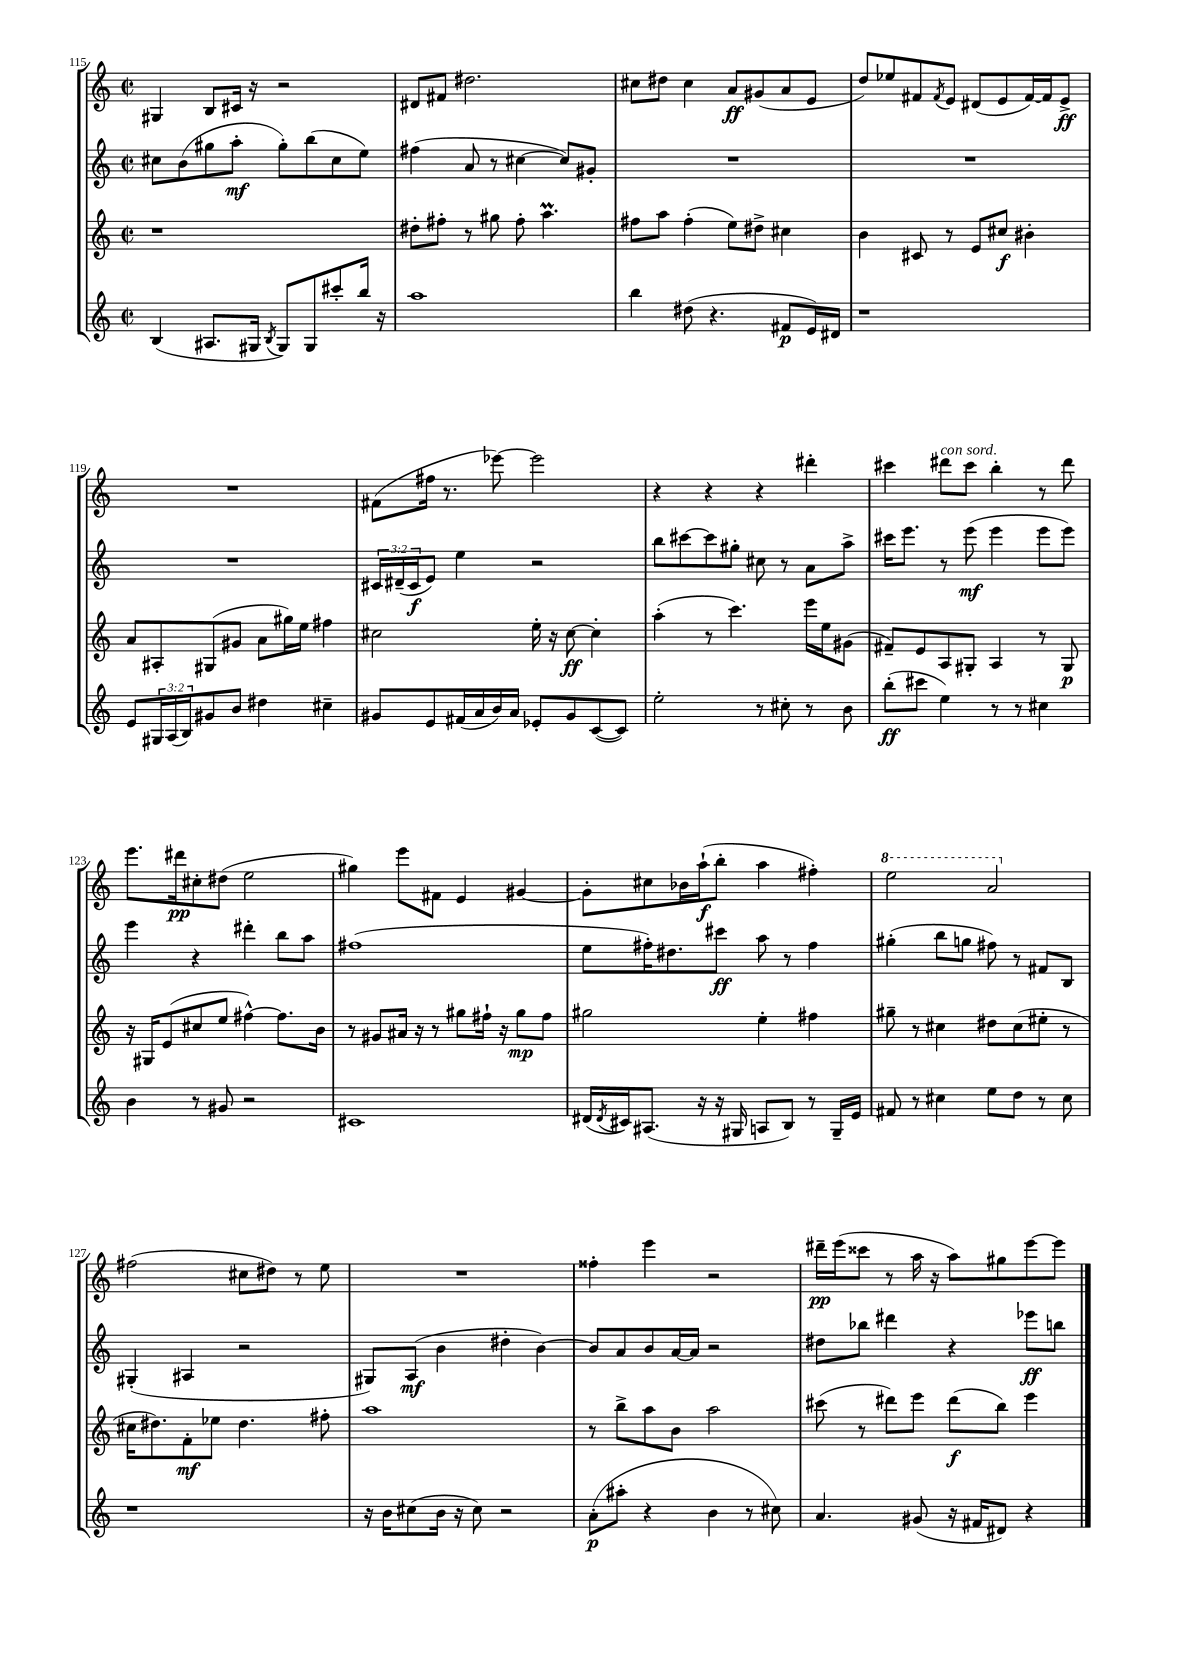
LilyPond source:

<<
\new StaffGroup <<
\new Staff = "s0" {
    \clef treble \key c \major \defaultTimeSignature \time 2/2
    gis4 b8 cis'16 r16 r2 |
    dis'8 fis'8 dis''2. |
    cis''8 dis''8 cis''4 a'8\ff gis'8( a'8 e'8 |
    d''8) ees''8 fis'8 \acciaccatura { fis'8 } e'8 dis'8( e'8 fis'16~) fis'16 e'8->\ff |
    R1 |
    fis'8( fis''16 r8. ees'''8~) ees'''2 |
    r4 r4 r4 dis'''4-. |
    cis'''4 dis'''8^\markup { \italic "con sord." } cis'''8 b''4-. r8 dis'''8 |
    e'''8. dis'''16\pp cis''8-. dis''8( e''2 |
    gis''4) e'''8 fis'8 e'4 gis'4~ |
    gis'8-. cis''8 bes'16 a''16-!\f( b''8-. a''4 fis''4-.) |
    \ottava #1 e'''2 a''2 \ottava #0 |
    fis''2( cis''8 dis''8) r8 e''8 |
    R1 |
    fisis''4-. e'''4 r2 |
    dis'''16--\pp e'''16( cisis'''8 r8 a''16 r16 a''8) gis''8 e'''8~ e'''8 \bar "|." |
}
\new Staff = "s1" {
    \clef treble \key c \major \defaultTimeSignature \time 2/2 \override Staff.TupletNumber.text = #tuplet-number::calc-fraction-text
    cis''8 b'8( gis''8 a''8-.\mf gis''8-.) b''8( cis''8 e''8) |
    fis''4( a'8 r8 cis''4~ cis''8) gis'8-. |
    R1 |
    R1 |
    R1 |
    \tuplet 3/2 { cis'16 dis'16--( cis'16\f } e'8) e''4 r2 |
    b''8 cis'''8~ cis'''8 gis''8-. cis''8 r8 a'8 a''8-> |
    cis'''16 e'''8. r8 e'''8\mf( e'''4 e'''8 e'''8) |
    e'''4 r4 dis'''4-. b''8 a''8 |
    fis''1( |
    e''8 fis''16-.) dis''8. cis'''8\ff a''8 r8 fis''4 |
    gis''4-.( b''8 g''8 fis''8) r8 fis'8 b8 |
    gis4-.( ais4 r2 |
    gis8) a8\mf( b'4 dis''4-. b'4~) |
    b'8 a'8 b'8 a'16~ a'16 r2 |
    dis''8 bes''8 dis'''4 r4 ees'''8\ff b''8 \bar "|." |
}
\new Staff = "s2" {
    \clef treble \key c \major \defaultTimeSignature \time 2/2
    r1 |
    dis''8-. fis''8-. r8 gis''8 fis''8-. a''4.\prall |
    fis''8 a''8 fis''4-.( e''8) dis''8-> cis''4 |
    b'4 cis'8 r8 e'8 cis''8\f bis'4-. |
    a'8 ais8-. gis8( gis'8 a'8 gis''16) e''16 fis''4 |
    cis''2 e''16-. r16 cis''8~\ff cis''4-. |
    a''4-.( r8 c'''4.) e'''16 e''16 gis'8( |
    fis'8--) e'8 a8 gis8-. a4 r8 gis8\p |
    r16 gis16 e'8( cis''8 e''8 fis''4~-^) fis''8. b'16 |
    r8 gis'8 ais'16 r16 r8 gis''8 fis''16-! r16 gis''8\mp fis''8 |
    gis''2 e''4-. fis''4 |
    gis''8-- r8 cis''4 dis''8 cis''8( eis''8-. r8 |
    cis''16 dis''8.) f'8-.\mf ees''8 dis''4. fis''8-. |
    a''1 |
    r8 b''8-> a''8 b'8 a''2 |
    cis'''8( r8 dis'''8) e'''8 dis'''8\f( b''8) e'''4 \bar "|." |
}
\new Staff = "s3" {
    \clef treble \key c \major \defaultTimeSignature \time 2/2 \override Staff.TupletNumber.text = #tuplet-number::calc-fraction-text
    b4( ais8. gis16 \acciaccatura { b8 } gis8) gis8 cis'''8-. b''16 r16 |
    a''1 |
    b''4 dis''8( r4. fis'8\p e'16) dis'16 |
    r1 |
    e'8 \tuplet 3/2 { gis16 a16( b16) } gis'8 b'8 dis''4 cis''4-- |
    gis'8 e'8 fis'16( a'16 b'16) a'16 ees'8-. gis'8 c'8~( c'8) |
    e''2-. r8 cis''8-. r8 b'8 |
    b''8-.\ff( cis'''8 e''4) r8 r8 cis''4 |
    b'4 r8 gis'8 r2 |
    cis'1 |
    dis'16( \acciaccatura { dis'8 } cis'16) ais8.( r16 r16 gis16 a8 b8) r8 gis16-- e'16 |
    fis'8 r8 cis''4 e''8 d''8 r8 cis''8 |
    r1 |
    r16 b'16 cis''8( b'16 r16 cis''8) r2 |
    a'8-.\p( ais''8-. r4 b'4 r8 cis''8) |
    a'4. gis'8( r16 fis'16 dis'8) r4 \bar "|." |
}
>>
>>
\layout { \context { \Score currentBarNumber = #115 } }
